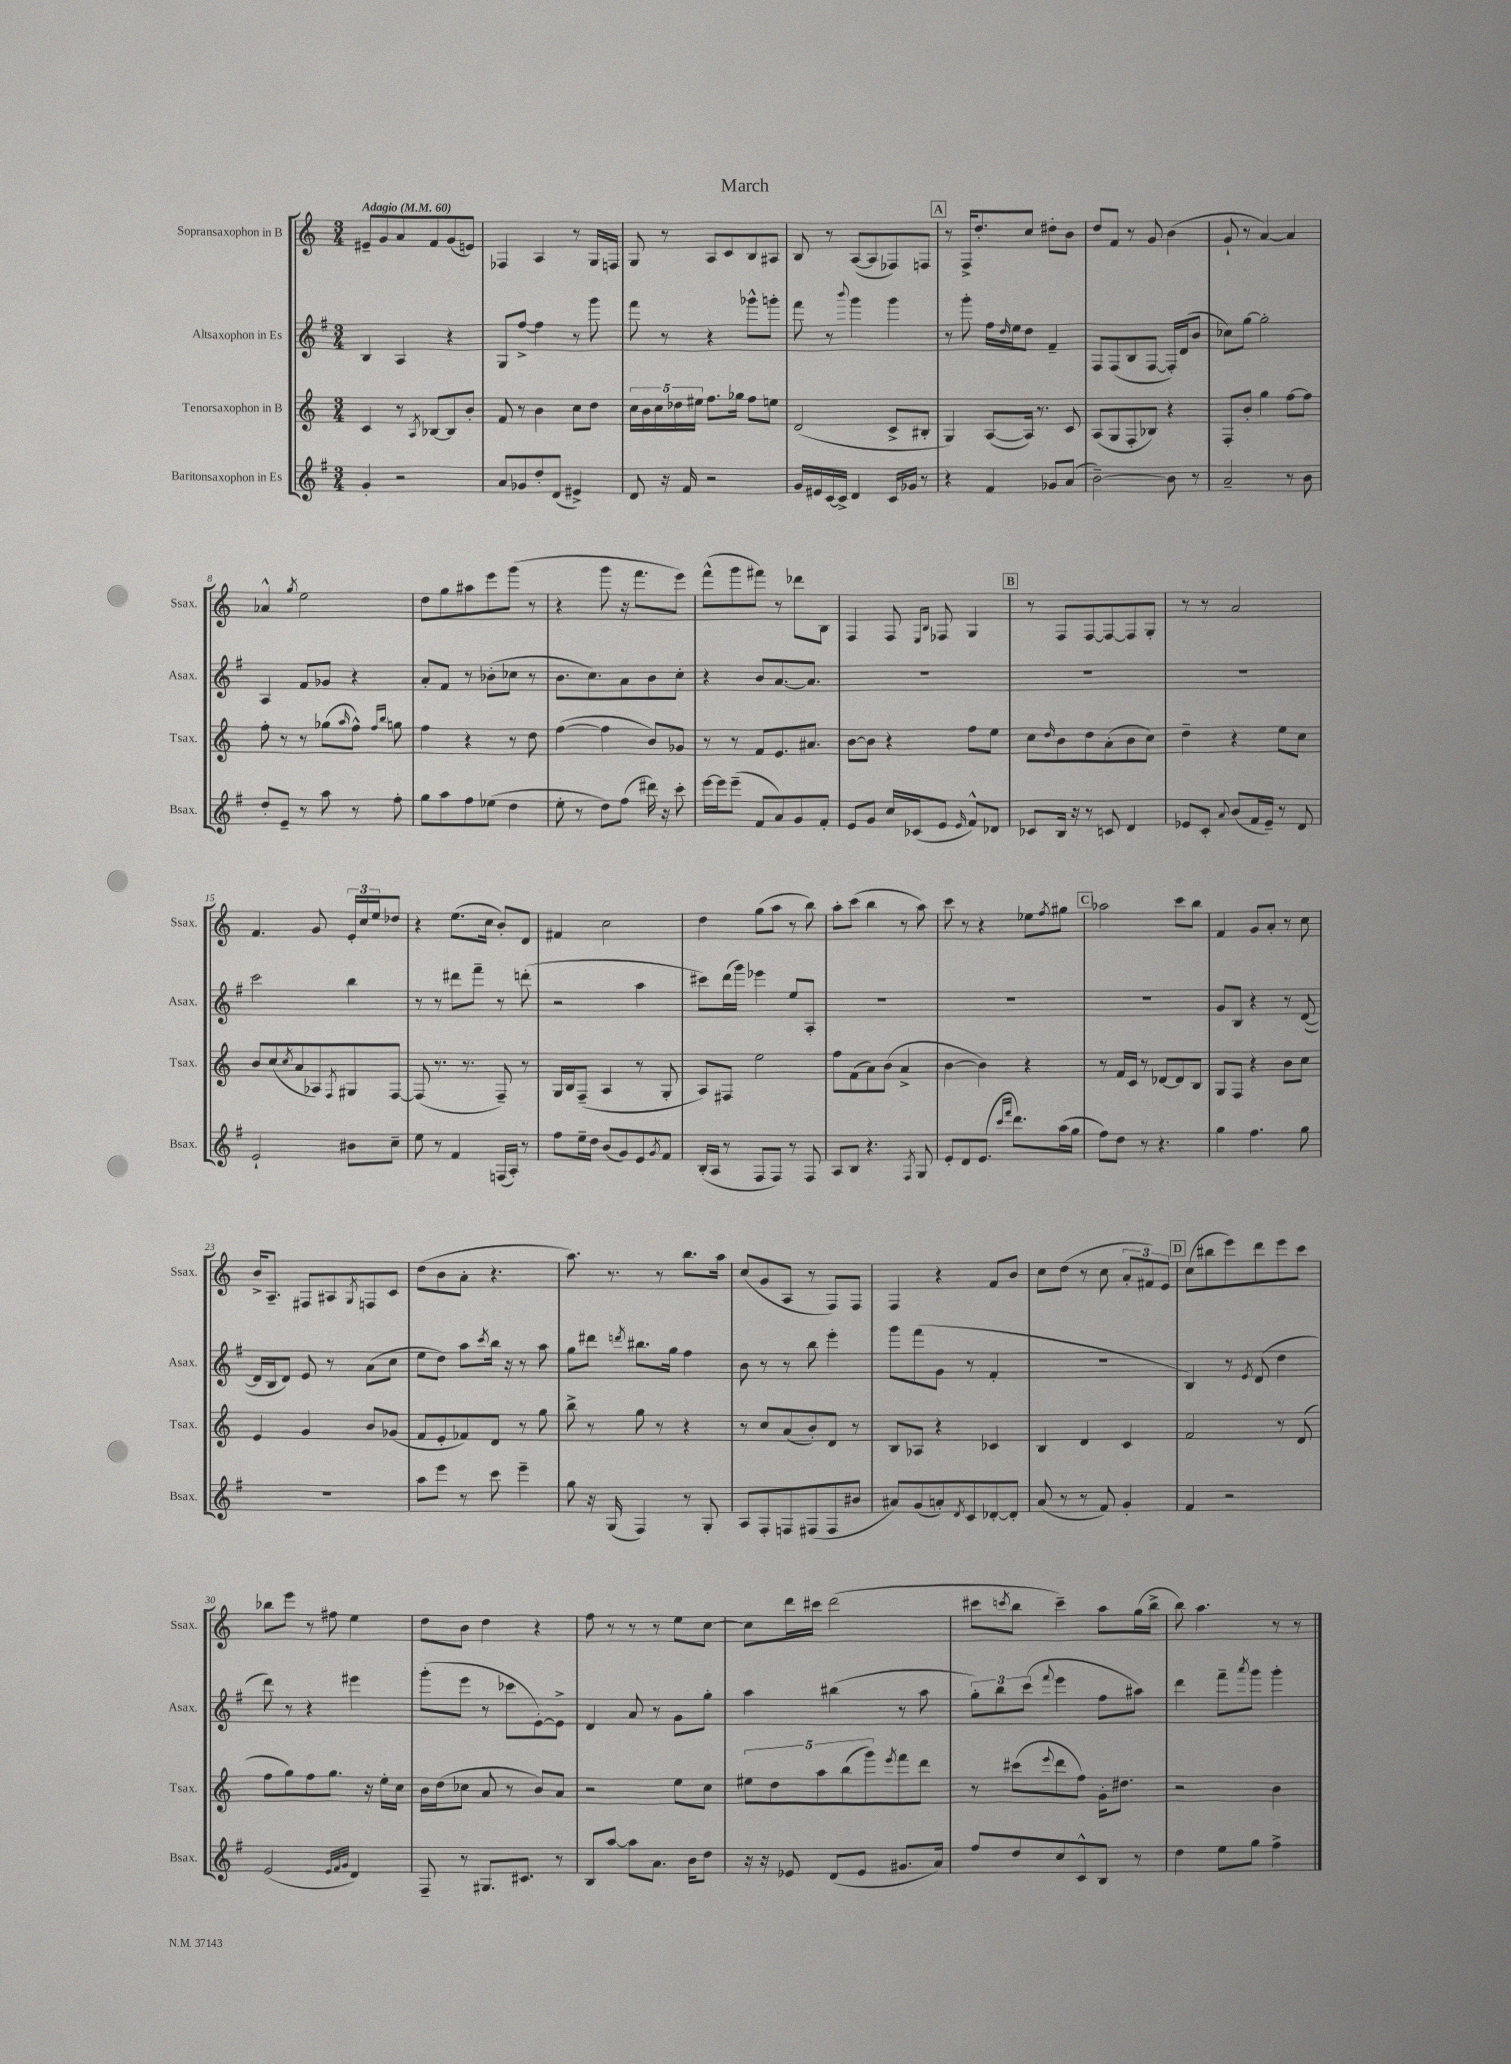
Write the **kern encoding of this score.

**kern	**kern	**kern	**kern
*staff4	*staff3	*staff2	*staff1
*clefG2	*clefG2	*clefG2	*clefG2
*k[f#]	*k[]	*k[f#]	*k[]
*M3/4	*M3/4	*M3/4	*M3/4
*MM60	*MM60	*MM60	*MM60
4g'	4c	4B	8e#~
.	.	.	8g
2r	8r	4A	8a
.	8qA	.	.
.	[8B-	.	8f
.	8B-]	4r	(8g
.	8b'	.	8e)
=	=	=	=
8a	8f	8G	4F-
8g-	8r	[8ff#^	.
8dd'	4b	4ff#]	4A
(8d	.	.	.
4e#^)	8cc	8r	8r
.	8dd	8ggg	16G
.	.	.	16F
=	=	=	=
8d	20cc	8fff#	8G
.	20b	.	.
.	20cc	.	.
16r	.	8r	8r
.	20dd-	.	.
16f#	.	.	.
.	20ee#	.	.
2r	8.ff	4r	8A
.	.	.	8c
.	16gg-	.	.
.	8ff	8ggg-^^	8B
.	8ee	8ggg'	8A#
=	=	=	=
16g	(2d	8fff#	8B
16e#	.	.	.
[16c	.	8r	8r
16c^]	.	.	.
.	.	8qqbbb	.
4d	.	4ggg	([8A
.	.	.	8A]
16c	8c^	4ggg	8F-)
16g-	.	.	.
8r	8B#'	.	8F
=	=	=	=
4r	4G)	8r	8r
.	.	8ggg'	16F^
.	.	.	8.dd'
4f#	([8A	16ff#	.
.	.	16qqdd	.
.	.	16ee	.
.	16A])	8dd	8cc
.	8.r	.	.
8g-	.	4f#~	8dd#'
(8a	8c	.	8b
=	=	=	=
[2b~)	(8A	8F#	8dd
.	8G	(8F#	8f
.	8F'	8B	8r
.	8B-)	[8F#	8g
8b]	4r	16F#'])	(4b
.	.	(16d	.
8r	.	8b	.
=	=	=	=
2a~	8F'	8cc-)	8g`
.	8b'	[8gg	8r
.	4gg	2gg']	[4a)
8r	[8ff	.	4a]
8b	8ff]	.	.
=	=	=	=
8dd'	8ff'	4A	4a-^^
8e~	8r	.	.
.	.	.	8qgg
8r	8r	8f#	2ee
8aa	(8gg-	8g-	.
.	16qqaa	.	.
8r	8ff^^)	4r	.
.	16qqff	.	.
.	16qqbb	.	.
8ff#'	8gg	.	.
=	=	=	=
8gg	4ff	8a'	8dd
8aa	.	8f#	8gg
8ff#	4r	8r	8aa#
(8ee-	.	(8b-'	8eee
4dd	8r	8cc-	(8ggg
.	8dd	8r	8r
=	=	=	=
8ee'	([4ff	8.b	4r
8r	.	.	.
.	.	8.cc)	.
8dd)	4ff]	.	8ggg
(8ff#	.	8a	16r
.	.	.	8.fff
16ddd#)	8b)	8b	.
16r	.	.	.
8ccc'	8g-	8cc'	8eee)
=	=	=	=
[16eee	8r	4r	(8fff^^
16eee]	.	.	.
(8eee~	8r	.	8ggg
8f#	8f	8b	8fff#)
8a)	8.e	[8.a	8r
8g	.	.	8ddd-
.	8.a#	8.a]	.
8f#'	.	.	8B
=	=	=	=
8e	[8b	2.r	4F
8g	8b]	.	.
16cc	4r	.	8F
(16c-	.	.	.
.	.	.	16qqE
.	.	.	16qqB
8e	.	.	8F-
16qqe	.	.	.
8f#^^)	8ff	.	4G
8d-	8ee	.	.
=	=	=	=
8c-	8cc	2.r	8r
.	16qqdd	.	.
16B	8b	.	8F
16r	.	.	.
8r	8dd	.	[8F
8c	(8a'	.	8F_
4d	8b	.	8F]
.	8cc)	.	8G'
=	=	=	=
8e-	4dd~	2.r	8r
8c'	.	.	8r
8qqa	.	.	.
(8b	4r	.	2a
16f#	.	.	.
16e-~)	.	.	.
8r	8ee	.	.
8d	8cc	.	.
=	=	=	=
2e`	8b	2ccc	4.f
.	(8cc	.	.
.	8qcc	.	.
.	8a	.	.
.	8A-)	.	8g
.	8qF	.	.
8b#	8G#	4bb	24e'
.	.	.	24cc
.	.	.	24ee
8cc~	[8F	.	8dd-
=	=	=	=
8ee	(8F]	8r	4r
8r	8.r	8r	.
4f#	.	8ddd#	(8.ee
.	8.r	.	.
.	.	8fff#~	.
.	.	.	16cc
(16F	8F~)	8r	8b')
16A')	.	.	.
8r	8r	(8ddd'	8d
=	=	=	=
8ff#	16G	2r	4f#
.	16B	.	.
16ee~	(8F~	.	.
16dd	.	.	.
(8b	4A	.	2cc
8g)	.	.	.
8e	8r	4aa	.
8qg	.	.	.
8f#	8G'	.	.
=	=	=	=
(16B'	8A)	8ccc#)	4dd
16A	.	.	.
8r	8F#	(16ddd	.
.	.	16ggg)	.
8F#	2ee	4eee-	(8gg
8F#)	.	.	8aa
8r	.	8ee	8r
8F#	.	8A'	8bb)
=	=	=	=
8A	8ff	2.r	8aa'
8B	(8f	.	(8ccc
4.r	8a)	.	4bb
.	(8b	.	.
.	4a^	.	8r
8qF#	.	.	.
8G	.	.	8aa)
=	=	=	=
8e'	[4b	2.r	8ccc
8d	.	.	8r
(8.e	4b])	.	4r
16qqccc	.	.	.
16qqfff#	.	.	.
8.ddd)	.	.	.
.	4r	.	8ee-
.	.	.	8qff
(16aa	.	.	8gg#
16gg	.	.	.
=	=	=	=
8ff#)	8r	2.r	2aa-
8dd	16f	.	.
.	16c	.	.
8r	8r	.	.
4.r	[8d-	.	.
.	8d-]	.	8ccc
.	8B	.	8bb
=	=	=	=
4gg	8G	8g	4f
.	8F	8B	.
4.ff#	4r	4r	8g
.	.	.	8a'
.	8b	8r	8r
8gg	8cc	([8d	8cc
=	=	=	=
2.r	4e	16d]	16b^
.	.	16B	8.A~
.	.	8d)	.
.	4g	8e	8F#
.	.	8r	8A#
.	.	.	8qG
.	8b	(8a	8F
.	(8g-	8cc	8c
=	=	=	=
8aa	8f	8ee	(8dd
8eee	8e'	8dd)	8b
8r	8f-)	8aa	8a'
.	.	8qccc	.
8ccc	8d	16bb	4.r
.	.	16r	.
4eee~	8r	8r	.
.	8gg	8aa	.
=	=	=	=
8gg	8bb^	8gg	8.aa)
16r	8r	8ddd#	.
(16G	.	.	8.r
.	.	8qddd	.
4F#)	8gg	8.bb#	.
.	8r	.	8r
.	.	16gg	.
8r	4r	4ff#	8.bb
8G'	.	.	.
.	.	.	16aa
=	=	=	=
8A	8r	8b	(8cc
8F#'	8cc	8r	8g
8F	(8a	8r	8A
(8F#	8b')	8bb	8r
8F#	8d	4eee'	8F)
8b#	8r	.	8F
=	=	=	=
8a#)	8B	8ggg	4F
(8g	8A-	(8fff#	.
8a')	4r	8g	4r
8qd	.	.	.
8c	.	8r	.
[8d-'	4c-	4f#'	8f
8d-']	.	.	8b
=	=	=	=
(8a	4B	2.r	8cc
8r	.	.	(8dd
8r	4d	.	8r
8f#)	.	.	8cc
4g'	4c	.	12a'
.	.	.	12f#)
.	.	.	12e
=	=	=	=
4f#	2f	4B)	(8cc
.	.	.	8bb#
2r	.	8r	8eee)
.	.	8qe	.
.	.	(8d	8ddd
.	8r	4dd	8eee
.	(8d	.	8ccc
=	=	=	=
(2e	8ff	8ddd)	8bb-
.	8gg)	8r	8eee
.	8ff	4r	8r
.	8.gg	.	8ff#
32qqe	.	.	.
32qqf#	.	.	.
32qqg	.	.	.
4d)	.	4eee#	4ee
.	16r	.	.
.	16ee'	.	.
.	16cc	.	.
=	=	=	=
8F#~	16b	(8ggg'	8dd
.	(16dd	.	.
8r	8cc-	8eee	8b
8.G#	8a	8r	4dd
.	8r	8ccc-	.
8.c#	.	.	.
.	8b)	[8e')	4r
8r	8a	8e^]	.
=	=	=	=
8B	2r	4d	8ff
[8aa	.	.	8r
8aa]	.	8a	8r
8.a	.	8r	8r
.	8ee	8g	8ee
16b	.	.	.
8dd	8cc	8gg'	[8cc
=	=	=	=
16r	10ee#	4aa	8cc]
16r	.	.	.
.	10dd	.	.
8e-	.	.	16ddd
.	.	.	16ccc#
.	10aa	.	.
(8d	.	(4bb#	(2ddd
.	(10bb	.	.
8e-	.	.	.
.	10ggg)	.	.
.	8qeee	.	.
8.g#	8fff	8r	.
.	8ddd	8aa	.
16a)	.	.	.
=	=	=	=
8ff#	8r	12gg')	8ccc#
.	.	12bb	.
.	.	.	8qccc
8dd	(8ccc#	.	8bb
.	.	(12ccc	.
.	8qqeee	8qqfff#	.
8cc	8ddd	4eee	4ccc~)
8c^^	8ff)	.	.
8B	16g'	8ff#	8aa
.	8.dd#	.	.
8r	.	8aa#)	(16gg
.	.	.	16bb^
=	=	=	=
4dd	2r	4ddd	8bb)
.	.	.	4.aa
8ee	.	8fff#~	.
.	.	8qaaa	.
8gg	.	8ggg	.
4ff#^	4b	4ggg'	8r
.	.	.	8r
==	==	==	==
*-	*-	*-	*-
